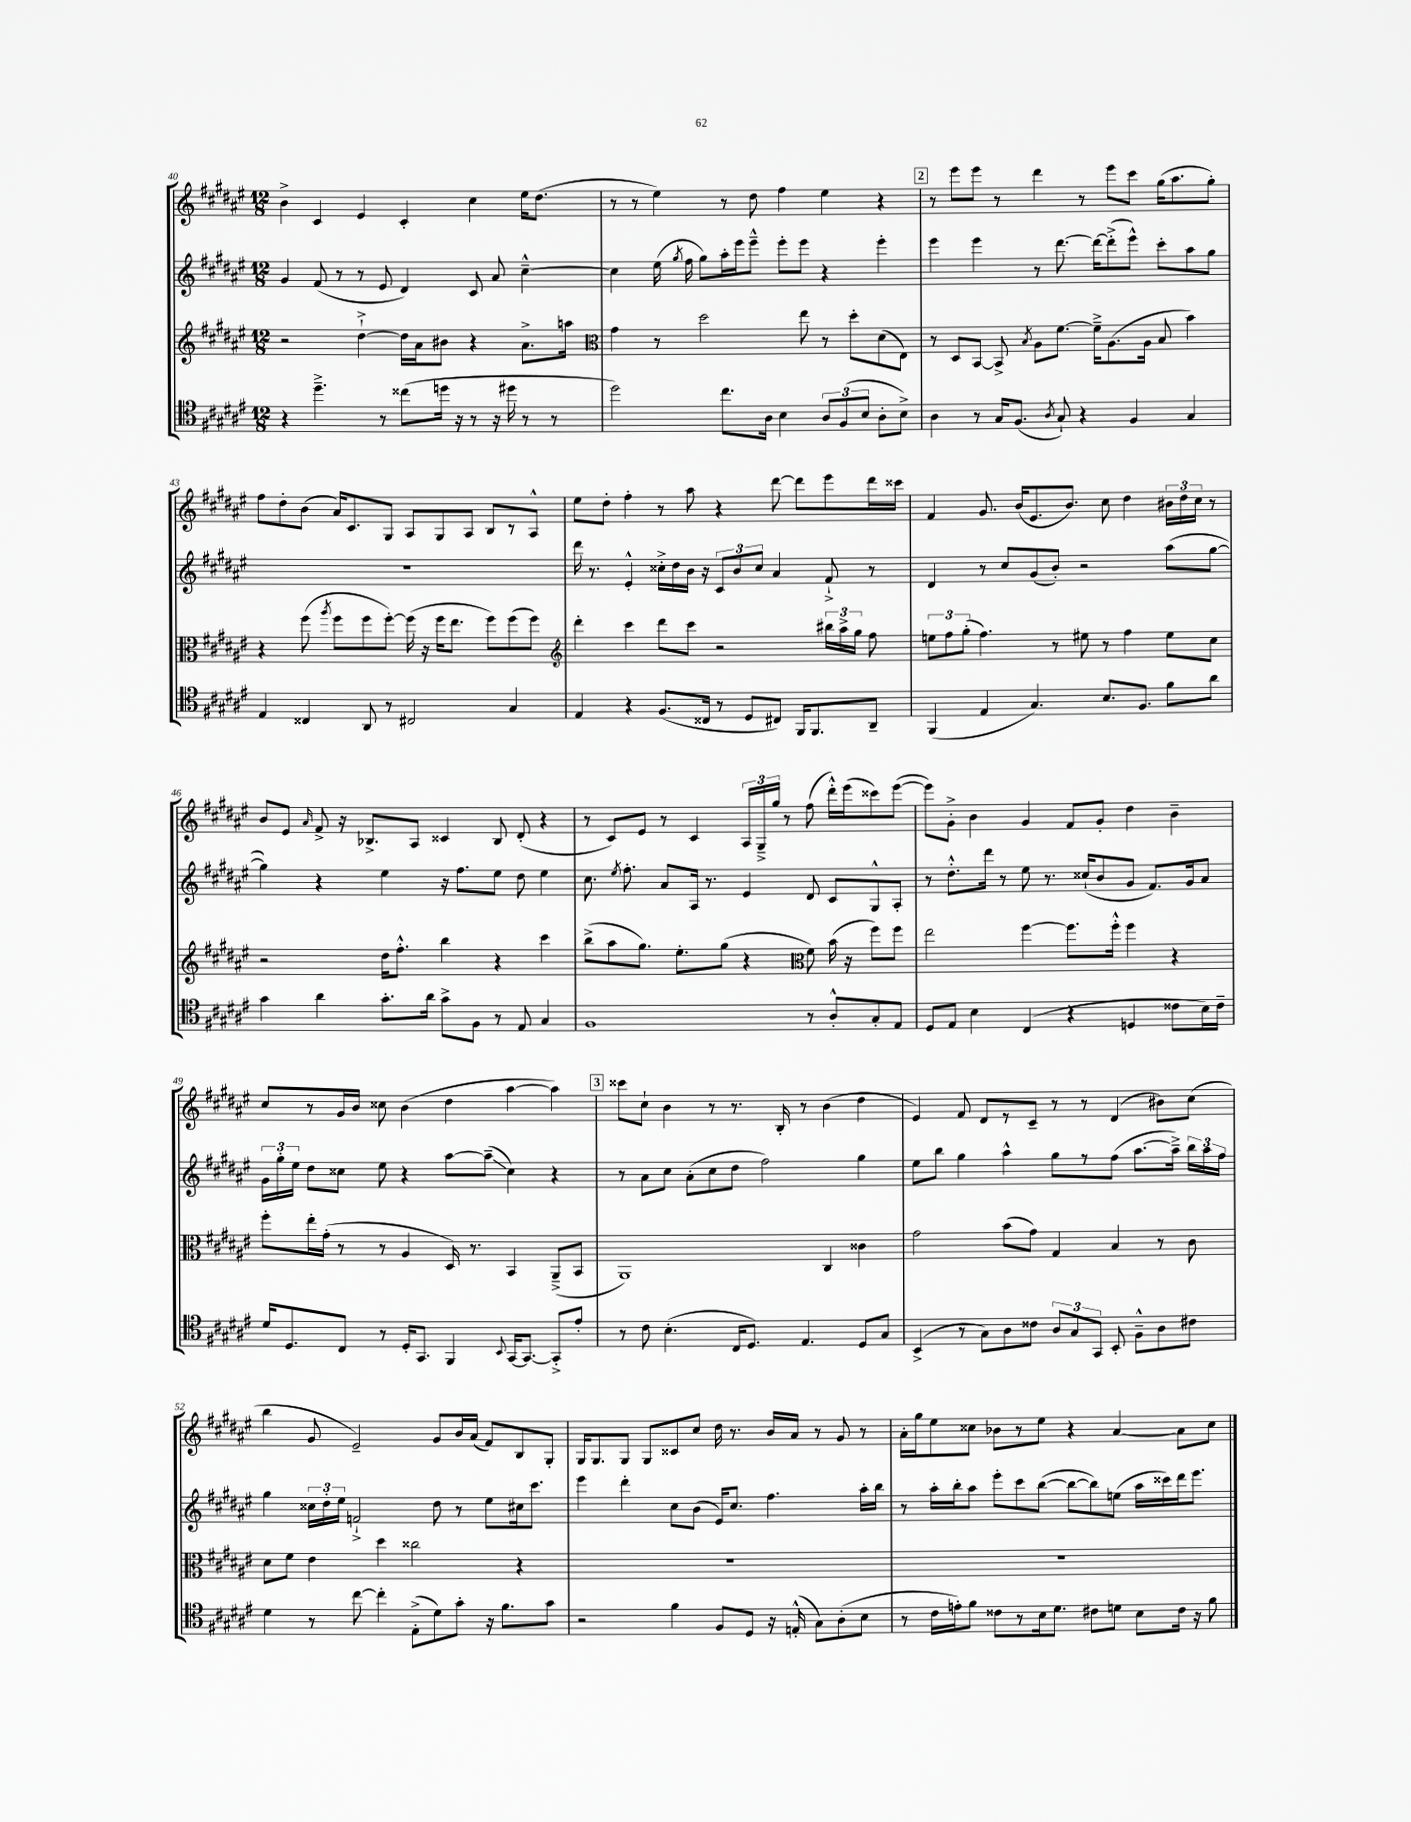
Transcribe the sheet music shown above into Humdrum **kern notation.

**kern	**kern	**kern	**kern
*staff4	*staff3	*staff2	*staff1
*clefC4	*clefG2	*clefG2	*clefG2
*k[f#c#g#d#a#e#]	*k[f#c#g#d#a#e#]	*k[f#c#g#d#a#e#]	*k[f#c#g#d#a#e#]
*M12/8	*M12/8	*M12/8	*M12/8
4r	2r	4g#	4b^
4.dd#~^	.	(8f#	4c#
.	.	8r	.
.	[4dd#`^	8r	4e#
8r	.	8e#	.
(8cc##	16dd#]	4d#)	4c#'
.	16a#	.	.
16dd	8b#	.	.
16r	.	.	.
8r	4r	8c#	4cc#
16r	.	8a#	.
16dd#	.	.	.
8r	8.a#^	[4cc#~^^	16ee#
.	.	.	(8.dd#
8r	.	.	.
.	16aa	.	.
=	=	=	=
*	*clefC3	*	*
2dd#)	4g#	4cc#]	8r
.	.	.	8r
.	8r	(16ee#	4ee#)
.	.	8qgg#	.
.	.	16ff#	.
.	2dd#	8gg#)	.
8.cc#	.	16aa#'	8r
.	.	16eee#	.
.	.	8eee#~^^	8dd#
16A#	.	.	.
4B	.	8eee#'	4ff#
.	8ee#	8eee#	.
12A#	8r	4r	4ee#
(12F#	.	.	.
.	8dd#'	.	.
12B	.	.	.
8A#'	(8d#	4eee#'	4r
8B^)	8E#)	.	.
=	=	=	=
4A#	8r	4eee#	8r
.	8D#	.	8eee#
8r	[8BB	4eee#	8eee#
16G#	8BB^]	.	8r
(8.F#	.	.	.
.	8qB	.	.
.	8A#	8r	4ddd#
8qA#	.	.	.
8G#`)	[8.f#	[8.ddd#	.
4r	.	.	8r
.	16f#~^]	16ddd#_	.
.	(8.A#	(8ddd#'^]	8eee#
4F#	.	8eee#^^)	8ccc#
.	16A#	.	.
.	8B	8ccc#'	(16gg#
.	.	.	8.aa#
4G#	4b)	8aa#	.
.	.	8gg#	8gg#')
=	=	=	=
4E#	4r	1.r	8ff#
.	.	.	8dd#'
4C##	(8ff#	.	(8b
.	8qaa#	.	.
.	8ff#	.	16a#)
.	.	.	8.c#
8AA#	8ff#	.	.
8r	[8ff#')	.	8G#
2C#	(16ff#]	.	8A#
.	16r	.	.
.	16ff#	.	8G#
.	8.ee#	.	.
.	.	.	8A#
.	8ff#)	.	8B
4G#	(8ff#	.	8r
.	8ff#)	.	8A#^^
=	=	=	=
*	*clefG2	*	*
4E#	4ddd#'	16ddd#	8ee#
.	.	8.r	.
.	.	.	8dd#'
4r	4ccc#	4e#'^^	4ff#'
(8.F#	8ddd#	16cc##'^	8r
.	.	16dd#	.
.	8ccc#	16b	8aa#
16C##	.	16r	.
8r	2r	12c#	4r
.	.	12b	.
8D#	.	.	.
.	.	12cc##	.
8C#)	.	4a#	[8ddd#
16FF#	.	.	8ddd#]
8.FF#	.	.	.
.	24bb#	8f#`^	8eee#
.	24aa#^	.	.
.	24gg#	.	.
8AA#~	8ff#	8r	16ddd#
.	.	.	16ccc##
=	=	=	=
(4FF#	12ee	4d#	4f#
.	12ff#	.	.
.	(12gg#'	.	.
4E#	4.ff#)	8r	8.g#
.	.	8cc#	.
.	.	.	(16b
4.G#)	.	(8g#	8.e#
.	8r	8b')	.
.	.	.	8.b)
.	8ee#	2r	.
8.B	8r	.	8cc#
.	4ff#	.	4dd#
8.F#	.	.	.
8f#	8ee#	(8aa#	24b#
.	.	.	24dd#
.	.	.	24cc#
8a#	8cc#	[8gg#	8r
=	=	=	=
4g#	2r	4gg#])	8b
.	.	.	8e#
.	.	.	16qqa#
4a#	.	4r	8f#^
.	.	.	16r
.	.	.	8.B-^
8.g#'	16dd#	4ee#	.
.	8.ff#'^^	.	.
.	.	.	8A#
16a#	.	.	.
8g#^	4bb	16r	4c##
.	.	8.ff#	.
8F#	.	.	.
8r	4r	8ee#	8B-
8E#	.	8dd#	(8d#'
4G#	4ccc#	4ee#	4r
=	=	=	=
1F#	(8bb^	8.cc#	8r
.	8aa#	.	8c#)
.	.	8qee#	.
.	.	8.ff#'	.
.	8.gg#)	.	8e#
.	.	8a#	8r
.	8.ee#'	.	.
.	.	16A#	4c#
.	.	8.r	.
.	(8gg#	.	.
.	4r	4e#	24A#
.	.	.	24G#~^
.	.	.	24gg#
.	.	.	8r
*	*clefC3	*	*
8r	8f#)	8d#	(8ff#
8A#'^^	(16b	8c#	16ddd#'^^)
.	16r	.	(16eee#
8G#'	8ff#)	8G#^^	8ccc##)
8E#	8ff#	8A#'	([8eee#
=	=	=	=
8D#	2ee#	8r	8eee#])
8E#	.	8.dd#'^^	8g#'^
4B	.	.	4b
.	.	16ddd#	.
.	.	8r	.
(4C#	[4ff#	8ee#	4g#
.	.	8.r	.
4r	8.ff#]	.	8f#
.	.	(16cc##`	.
.	.	8b	8g#'
.	16ff#'^^	.	.
4D	4ff#	8g#	4dd#
.	.	8.f#)	.
8c##	4r	.	4b~
.	.	16g#	.
16B)	.	8a#	.
16c##~	.	.	.
=	=	=	=
16d#	8ff#'	24g#	8cc#
.	.	24gg#'	.
8.D#	.	.	.
.	.	24ee#	.
.	16ee#'	8dd#	8r
.	(16g#'	.	.
8C#	8r	8cc##	16g#
.	.	.	16b
8r	8r	8ee#	8cc##
16D#'	4A#	4r	(4b
8.GG#	.	.	.
4FF#	16D#)	[8aa#	4dd#
.	8.r	.	.
.	.	(8aa#~]	.
8qqBB	.	.	.
[16GG#	4BB	4cc##)	[4aa#
8.GG#_	.	.	.
8GG#'^]	(8AA#~^	4r	4aa#])
8e#'	8BB	.	.
=	=	=	=
8r	1AA#)	8r	8ccc##
8c#	.	8a#	8cc#`
(4.B'	.	8cc#	4b
.	.	(8a#'	.
.	.	8cc#	8r
16C#	.	8dd#	8.r
8.D#)	.	.	.
.	.	2ff#)	.
.	.	.	16B'
4.E#	.	.	8r
.	4C#	.	(4b
8D#	4c##	4gg#	4dd#
8G#	.	.	.
=	=	=	=
(4BB^	2g#	8ee#	4e#)
.	.	8bb	.
8r	.	4gg#	8f#
8G#)	.	.	8d#
8A#	(8b	4aa#^^	8r
8c##	8g#)	.	8c#~
12A#	4G#	8gg#	8r
12G#	.	.	.
.	.	8r	8r
12GG#	.	.	.
8BB'	4B	(8ff#	(4d#
8F#~^^	.	[8.aa#	.
8A#	8r	.	8b#)
.	.	16aa#~^])	.
8c#	8c#	24bb	(8cc#
.	.	24aa#	.
.	.	24ff#	.
=	=	=	=
4d#	8d#	4gg#	4bb
.	8f#	.	.
8r	4e#	24cc##	8g#
.	.	24dd#'	.
.	.	24ee#	.
[8cc#	.	2f`^	2e#~)
4cc#']	4dd#	.	.
(8E#'^	2cc##	.	.
8d#)	.	8dd#	8g#
8g#'	.	8r	16b
.	.	.	(16a#
16r	.	8ee#	8f#)
8.f#	.	.	.
.	4r	16cc#	8B
.	.	8.ccc#	.
8g#	.	.	8G#'
=	=	=	=
2r	1.r	4eee#	16G#
.	.	.	8.G#
.	.	4ddd#'	8G#
.	.	.	8G#
4f#	.	8cc#	8c##
.	.	(8b	8cc#
8F#	.	16e#)	16dd#
.	.	8.cc#	8.r
8D#	.	.	.
16r	.	4.ff#	16b
(16E'^^	.	.	16a#
8G#)	.	.	8r
(8A#'	.	.	8g#
8B	.	16aa#'	8r
.	.	16bb	.
=	=	=	=
8r	1.r	8r	16a#'
.	.	.	16gg#
16c#	.	16aa#'	8ee#
16e')	.	16bb'	.
8f#	.	8aa#	8cc##
8c##	.	8eee#'	8b-
8r	.	8ccc#	8r
16B	.	([8bb	8ee#
8.d#	.	.	.
.	.	8bb_	4r
8c#	.	8bb])	.
8d	.	(8ee	[4a#
8B	.	16aa#	.
.	.	16ccc##)	.
16c#	.	16ddd#	8a#]
16r	.	8.eee#	.
8f#	.	.	8cc##
==	==	==	==
*-	*-	*-	*-
